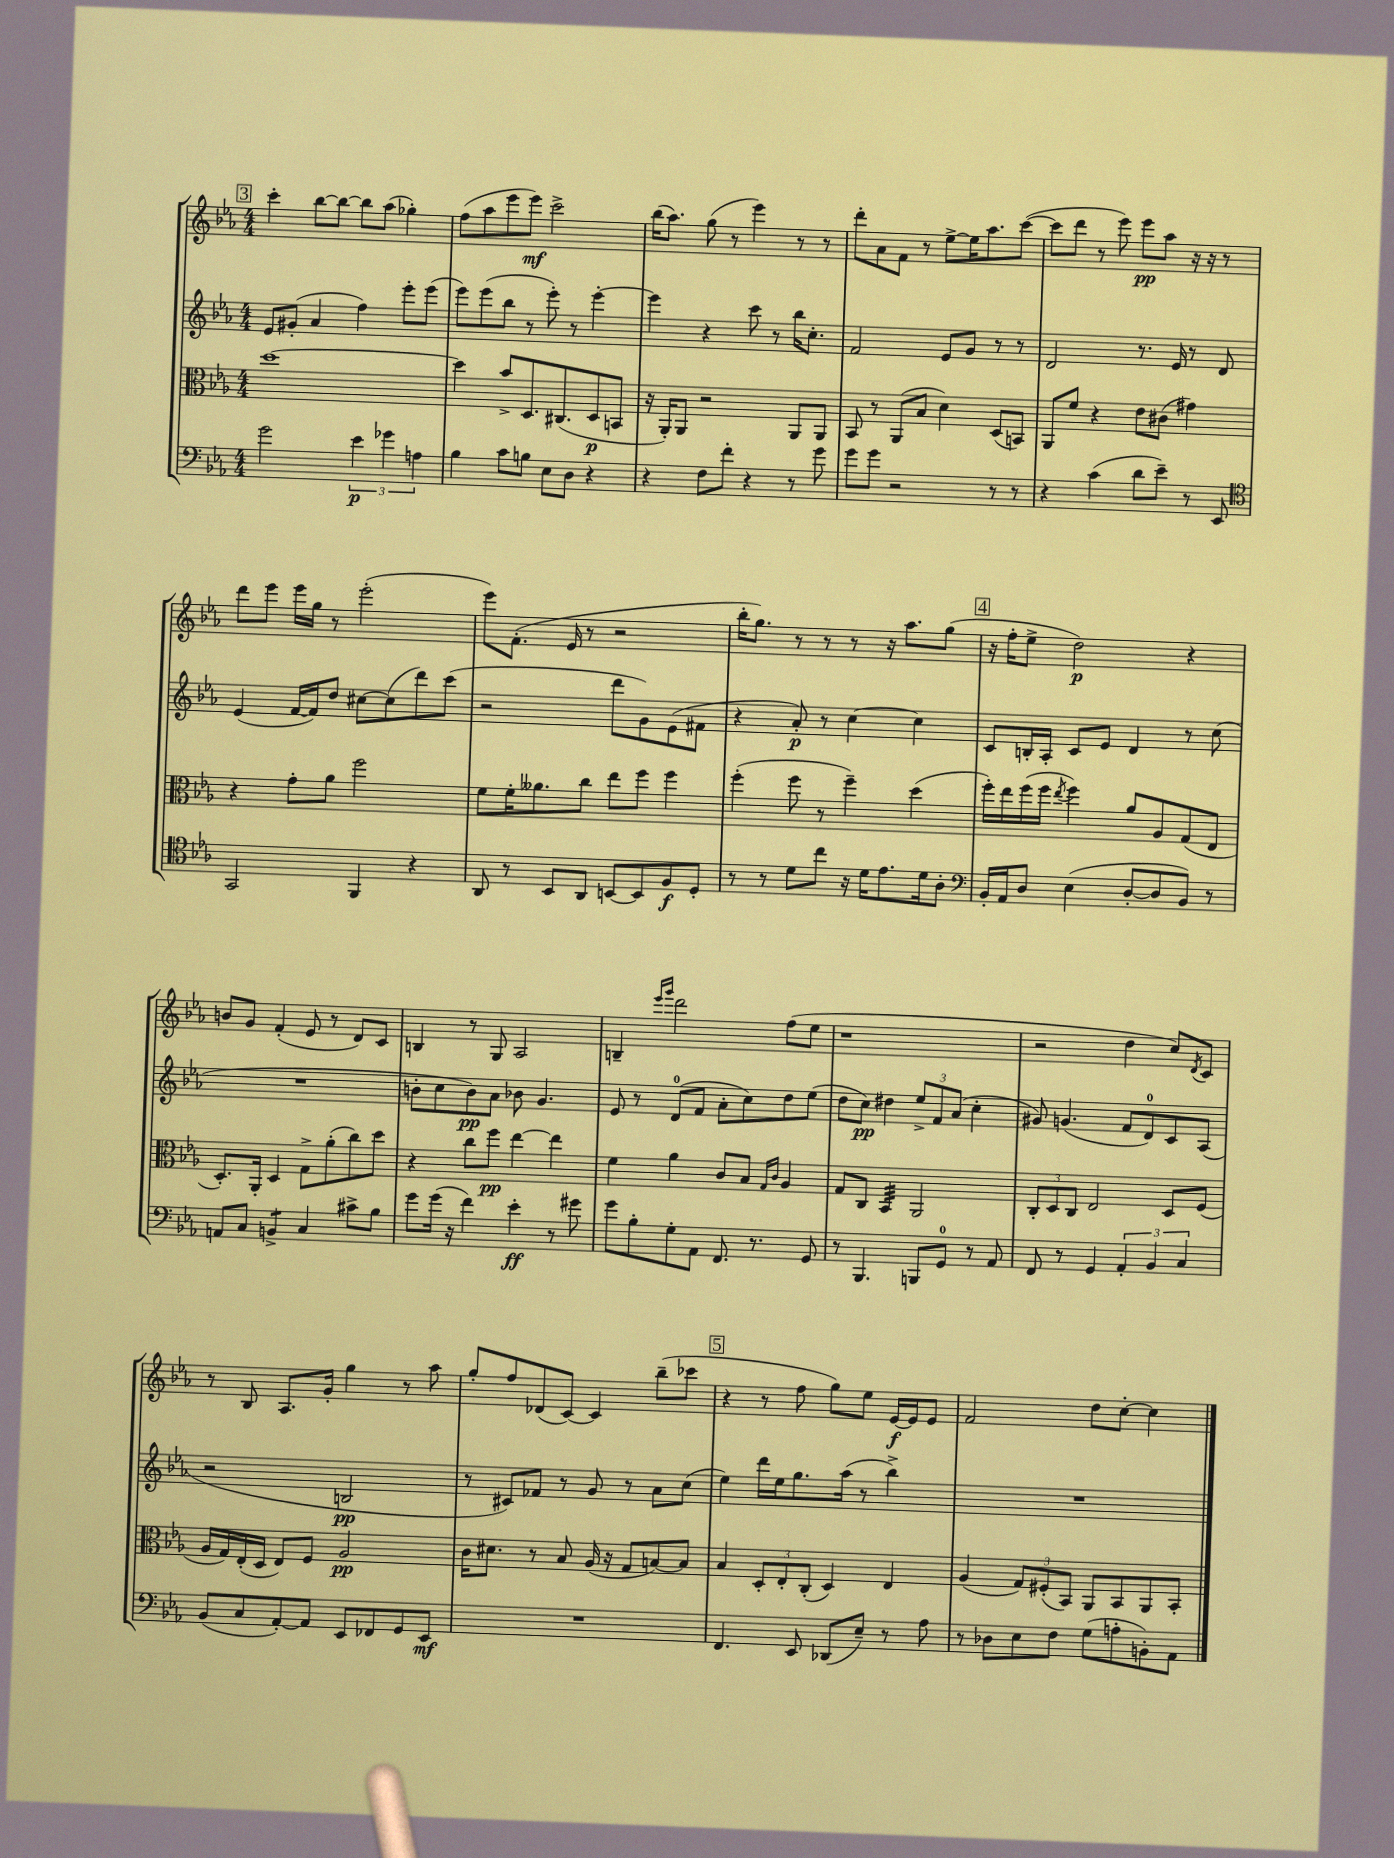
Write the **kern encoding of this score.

**kern	**kern	**kern	**kern
*staff4	*staff3	*staff2	*staff1
*clefF4	*clefC3	*clefG2	*clefG2
*k[b-e-a-]	*k[b-e-a-]	*k[b-e-a-]	*k[b-e-a-]
*M4/4	*M4/4	*M4/4	*M4/4
2g	[1dd	8e-	4ccc'
.	.	(8g#'	.
.	.	4a-	[8bb-
.	.	.	8bb-_
6e-	.	4ff)	8bb-]
.	.	.	(8aa-
6g-	.	.	.
.	.	8eee-'	4gg-')
6A	.	.	.
.	.	(8eee-	.
=	=	=	=
4B-	4dd]	8eee-)	(8ff
.	.	(8eee-	8aa-
8c	8b-^	8bb-	8eee-
8B	8.D	8r	8eee-)
8E-	.	8eee-')	2ccc^
.	(8.C#	.	.
8D	.	8r	.
4r	8D	[4eee-'	.
.	8BB	.	.
=	=	=	=
4r	16r	4eee-]	(16bb-
.	16AA-')	.	8.aa-)
.	8AA-	.	.
8F	2r	4r	(8gg
8f'	.	.	8r
4r	.	8ccc	4eee-)
.	.	8r	.
8r	8AA-	16bb-	8r
.	.	8.cc'	.
8g	8AA-	.	8r
=	=	=	=
8g	8BB-	2f	8ddd'
8g	8r	.	8a-
2r	(8AA-	.	8f
.	8B-	.	8r
.	4d)	8e-	[8ee-^
.	.	8g	16ee-]
.	.	.	8.aa-
8r	(8D	8r	.
8r	8BB)	8r	([8ccc
=	=	=	=
4r	8AA-	2d	8ccc]
.	8f	.	8ddd
(4c	4r	.	8r
.	.	.	8eee-)
8d	8e-	8.r	8eee-
8e-~)	(8c#	.	8aa-
.	.	16e-	.
8r	4g#)	8r	16r
.	.	.	16r
8EE-	.	8d	8r
=	=	=	=
*clefC4	*	*	*
2GG	4r	(4e-	8ddd
.	.	.	8eee-
.	8g'	[16f	16eee-
.	.	16f])	16gg
.	8a-	8dd	8r
4FF	2ff	[8cc#	(2eee-'
.	.	(8cc#]	.
4r	.	8ddd)	.
.	.	(8ccc	.
=	=	=	=
8AA-	8f	2r	8eee-)
8r	16f'	.	(8.f'
.	8.a--	.	.
8BB-	.	.	.
.	.	.	16e-
8AA-	8cc	.	8r
[8BB	8ee-	8ddd	2r
8BB]	8ff	8g)	.
8F	4ff	(8e-	.
8D'	.	8f#	.
=	=	=	=
8r	(4ff'	4r	16bb-'
.	.	.	8.gg)
8r	.	.	.
8d	8ff	8a-')	8r
8cc	8r	8r	8r
16r	4ff~)	[4cc	8r
16d	.	.	.
8.e-	.	.	16r
.	.	.	8.aa-
.	(4dd	4cc]	.
16d	.	.	.
8A-'	.	.	(8gg
=	=	=	=
*clefF4	*	*	*
16BB-'	16ff')	8c	16r
16AA-	16ee-	.	16ff'
8D	(16ff	16B'	8ee-^
.	16ff	16A-'	.
.	8qee-	.	.
(4E-	4ff)	8c	2dd)
.	.	8e-	.
[8D'	8a-	4d	.
8D]	8A-	.	.
8BB-)	(8G	8r	4r
8r	8E-	(8cc	.
=	=	=	=
8AA	8.D')	1r	8b
8C	.	.	8g
.	16AA-'	.	.
4BB^	4D	.	(4f'
4C	8G^	.	8e-
.	(8a-'	.	8r
8c#^	8cc)	.	8d)
8B-	8dd	.	8c
=	=	=	=
8g	4r	8b'	4B
(16g	.	8cc	.
16r	.	.	.
4f)	8cc	8b)	8r
.	8ff	8a-	8G
4e-'	[4ee-	8b-	2A-
.	.	4.g	.
8r	4ee-]	.	.
8g#	.	.	.
=	=	=	=
8g	4f	8e-	4B~
8B-'	.	8r	.
.	.	.	16qqeee-
.	.	.	16qqggg
8G'	4a-	(8d	2ddd
8AA-	.	8f	.
8.FF	8c	8a-'	.
.	8B-	8cc)	.
8.r	.	.	.
.	16qqG	.	.
.	16qqc	.	.
.	4A-	8dd	(8ff
8GG	.	(8ee-	8ee-
=	=	=	=
8r	8G	8dd	1r
4.BBB-	8C	8cc)	.
.	4BB-	4dd#	.
8BBB	2AA-	12ee-^	.
.	.	12f	.
8GG	.	.	.
.	.	(12a-	.
8r	.	4cc'	.
8AA-	.	.	.
=	=	=	=
8FF	12C'	8g#)	2r
.	12D	.	.
8r	.	(4.g	.
.	12C	.	.
4GG	2E-	.	.
6AA-'	.	8f	4dd
.	.	8d)	.
6BB-	.	.	.
.	8D	8c	8cc)
6C	.	.	.
.	.	.	8qd
.	(8F	(8A-	8c
=	=	=	=
(8BB-	16A-	2r	8r
.	16G)	.	.
8C	(16E-'	.	8B-
.	16D	.	.
[8AA-')	8E-)	.	8.A-
8AA-]	8F	.	.
.	.	.	16g'
8EE-	2A-	2B	4gg
8FF-	.	.	.
8GG	.	.	8r
8EE-	.	.	8aa-
=	=	=	=
1r	16c	8r	8gg'
.	8.d#	.	.
.	.	8c#)	8ff
.	8r	8f-	(8d-
.	8B-	8r	[8c)
.	(16A-	8g	4c]
.	16r	.	.
.	8G	8r	.
.	[8B)	8a-	(8bb-~
.	8B]	(8cc	8ccc-
=	=	=	=
4.FF	4B-	4ee-)	4r
.	12D'	16ddd	8r
.	.	16ee-	.
.	12E-'	.	.
8EE-	.	8.gg	8ff
.	(12C'	.	.
(8DD-	4D)	.	8gg)
.	.	(16aa-	.
8E-~)	.	8r	8ee-
8r	4E-	4bb-^)	[16e-
.	.	.	16e-]
8A-	.	.	8e-
=	=	=	=
8r	(4A-	1r	2f
8D-	.	.	.
8E-	12G)	.	.
.	(12F#'	.	.
8F	.	.	.
.	12BB-)	.	.
(8G	8AA-	.	8dd
8A'	8BB-	.	[8cc'
8BB')	8AA-	.	4cc]
8AA-	8BB-'	.	.
==	==	==	==
*-	*-	*-	*-
